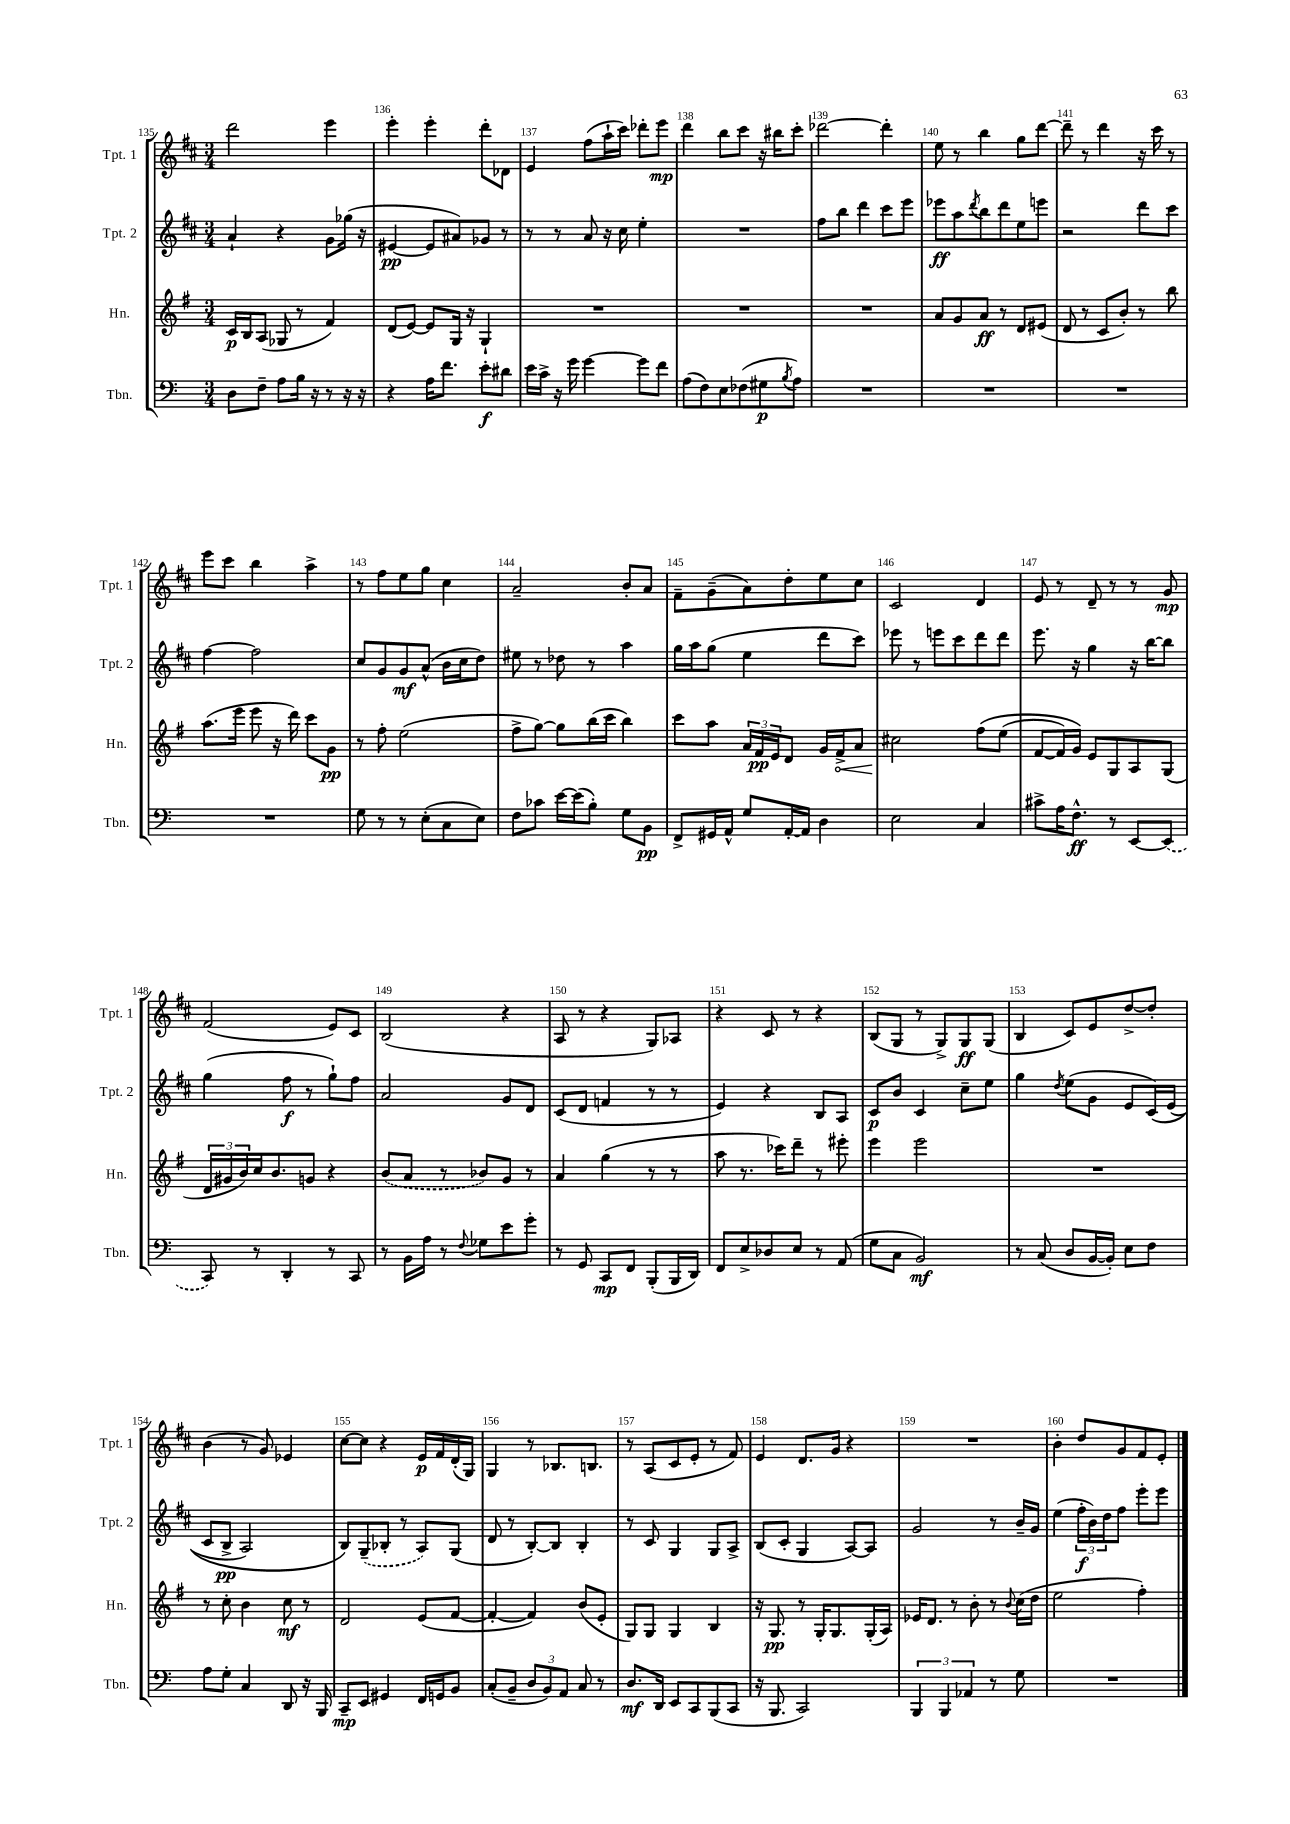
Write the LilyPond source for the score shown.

<<
\new StaffGroup <<
\new Staff = "s0" \with { instrumentName = "Tpt. 1" shortInstrumentName = "Tpt. 1" } {
    \clef treble \key d \major \numericTimeSignature \time 3/4
    d'''2 e'''4 |
    e'''4-. e'''4-. d'''8-. des'8 |
    e'4 fis''8( a''16-! cis'''16) des'''8-. e'''8\mp |
    d'''4 b''8 cis'''8 r16 bis''16 cis'''8-. |
    des'''2~ des'''4-. |
    e''8 r8 b''4 g''8 d'''8~ |
    d'''8-- r8 d'''4 r16 cis'''16 r8 |
    e'''8 cis'''8 b''4 a''4-> |
    r8 fis''8 e''8 g''8 cis''4 |
    a'2-- b'8-. a'8 |
    fis'8-- g'8--( a'8) d''8-. e''8 cis''8 |
    cis'2 d'4 |
    e'8 r8 d'8-- r8 r8 g'8\mp |
    fis'2( e'8) cis'8 |
    b2( r4 |
    a8 r8 r4 g8) aes8 |
    r4 cis'8 r8 r4 |
    b8( g8 r8 g8->) g8\ff g8( |
    b4 cis'8) e'8 d''8~-> d''8-. |
    b'4( r8 g'8) ees'4 |
    cis''8~ cis''8 r4 e'16\p fis'16 d'16-.( g16) |
    g4 r8 bes8. b8. |
    r8 a8( cis'8 e'8-. r8 fis'8) |
    e'4 d'8. g'16 r4 |
    R2. |
    b'4-. d''8 g'8 fis'8 e'8-. \bar "|." |
}
\new Staff = "s1" \with { instrumentName = "Tpt. 2" shortInstrumentName = "Tpt. 2" } {
    \clef treble \key d \major \numericTimeSignature \time 3/4
    a'4-! r4 g'8 ges''16( r16 |
    eis'4~\pp eis'8 ais'8) ges'8 r8 |
    r8 r8 a'8 r16 cis''16 e''4-. |
    R2. |
    fis''8 b''8 d'''4 cis'''8 e'''8 |
    ees'''8\ff a''8 \acciaccatura { d'''8 } b''8 d'''8 e''8 e'''8 |
    r2 d'''8 cis'''8 |
    fis''4~ fis''2 |
    cis''8 g'8 g'8\mf a'8-^( b'16 cis''16 d''8) |
    eis''8 r8 des''8 r8 a''4 |
    g''16 a''16 g''8( e''4 d'''8 cis'''8) |
    ees'''8 r8 e'''8 cis'''8 d'''8 d'''8 |
    e'''8. r16 g''4 r16 b''16~ b''8 |
    g''4( fis''8\f r8 g''8-!) fis''8 |
    a'2 g'8 d'8 |
    cis'8( d'8 f'4 r8 r8 |
    e'4) r4 b8 a8 |
    cis'8\p b'8 cis'4 cis''8-- e''8 |
    g''4 \acciaccatura { d''8 } e''8( g'8 e'8 cis'16)\( e'16( |
    cis'8 b8->\pp a2) |
    b8\) \once \slurDashed g8--( bes8-. r8 a8) g8( |
    d'8 r8 b8~-.) b8 b4-. |
    r8 cis'8 g4 g8 a8-> |
    b8( cis'8-. g4 a8~) a8 |
    g'2 r8 b'16-- g'16 |
    e''4( \tuplet 3/2 { fis''16-.\f b'16) d''16 } fis''8 e'''8-. e'''8 \bar "|." |
}
\new Staff = "s2" \with { instrumentName = "Hn." shortInstrumentName = "Hn." } {
    \clef treble \key g \major \numericTimeSignature \time 3/4
    c'16\p b16 a8( ges8 r8 fis'4) |
    d'8( e'8~) e'8 g16 r16 g4-! |
    R2. |
    R2. |
    R2. |
    a'8 g'8 a'8\ff r8 d'8 eis'8( |
    d'8 r8 c'8 b'8-.) r8 b''8 |
    a''8.( e'''16 e'''8 r16 d'''16) c'''8 g'8\pp |
    r8 fis''8-. e''2( |
    fis''8-> g''8~) g''8 b''16( c'''16 b''4) |
    c'''8 a''8 \tuplet 3/2 { a'16 fis'16\pp e'16 } d'8 g'16 \once \override Hairpin.circled-tip = ##t fis'16->\< a'8 |
    cis''2\! fis''8\( e''8( |
    fis'8~ fis'16) g'16\) e'8 g8 a8 g8( |
    \tuplet 3/2 { d'16 gis'16 b'16) } c''16 b'8. g'8 r4 |
    \once \slurDashed b'8( a'8 r8 bes'8) g'8 r8 |
    a'4 g''4( r8 r8 |
    a''8 r8. ces'''16) d'''8-- r8 eis'''8-. |
    e'''4 e'''2 |
    R2. |
    r8 c''8-. b'4 c''8\mf r8 |
    d'2 e'8( fis'8~ |
    fis'4~-. fis'4) b'8( e'8-. |
    g8) g8 g4 b4 |
    r16 g8.\pp r8 g16-. g8. g16-.( a16) |
    ees'16 d'8. r8 b'8-. r8 \appoggiatura { b'8 } c''16( d''16 |
    e''2 fis''4-.) \bar "|." |
}
\new Staff = "s3" \with { instrumentName = "Tbn." shortInstrumentName = "Tbn." } {
    \clef bass \key c \major \numericTimeSignature \time 3/4
    d8 f8-- a8 b16 r16 r8 r16 r16 |
    r4 a16 f'8. e'8-.\f dis'8 |
    e'16 c'16-> r16 g'16 g'4~ g'8 f'8 |
    a8( f8) e8 fes8( gis8\p \acciaccatura { b8 } a8) |
    R2. |
    R2. |
    R2. |
    R2. |
    g8 r8 r8 e8-.( c8 e8) |
    f8 ces'8 e'16~ e'16( b8-.) g8 b,8\pp |
    f,8-> gis,16 a,16-^ g8 a,16~-. a,16 d4 |
    e2 c4 |
    cis'8-> a16 f8.-^\ff r8 e,8~ \once \slurDashed e,8( |
    c,8) r8 d,4-. r8 c,8 |
    r8 b,16 a16 r8 \appoggiatura { f8 } ges8 e'8 g'8-. |
    r8 g,8 c,8\mp f,8 b,,8-.( b,,16 d,16) |
    f,8 e8-> des8 e8 r8 a,8( |
    g8 c8 b,2\mf) |
    r8 c8( d8 b,16~ b,16-.) e8 f8 |
    a8 g8-. c4 d,8 r16 b,,16 |
    c,8--\mp e,8 gis,4 f,16 g,16 b,8 |
    c8-.( b,8-- \tuplet 3/2 { d8 b,8) a,8 } c8 r8 |
    d8.\mf d,16 e,8 c,8 b,,8( c,8 |
    r16 b,,8. c,2) |
    \tuplet 3/2 { b,,4 b,,4 aes,4 } r8 g8 |
    R2. \bar "|." |
}
>>
>>
\layout { \context { \Score currentBarNumber = #135 \override BarNumber.break-visibility = ##(#f #t #t) barNumberVisibility = #all-bar-numbers-visible } }
